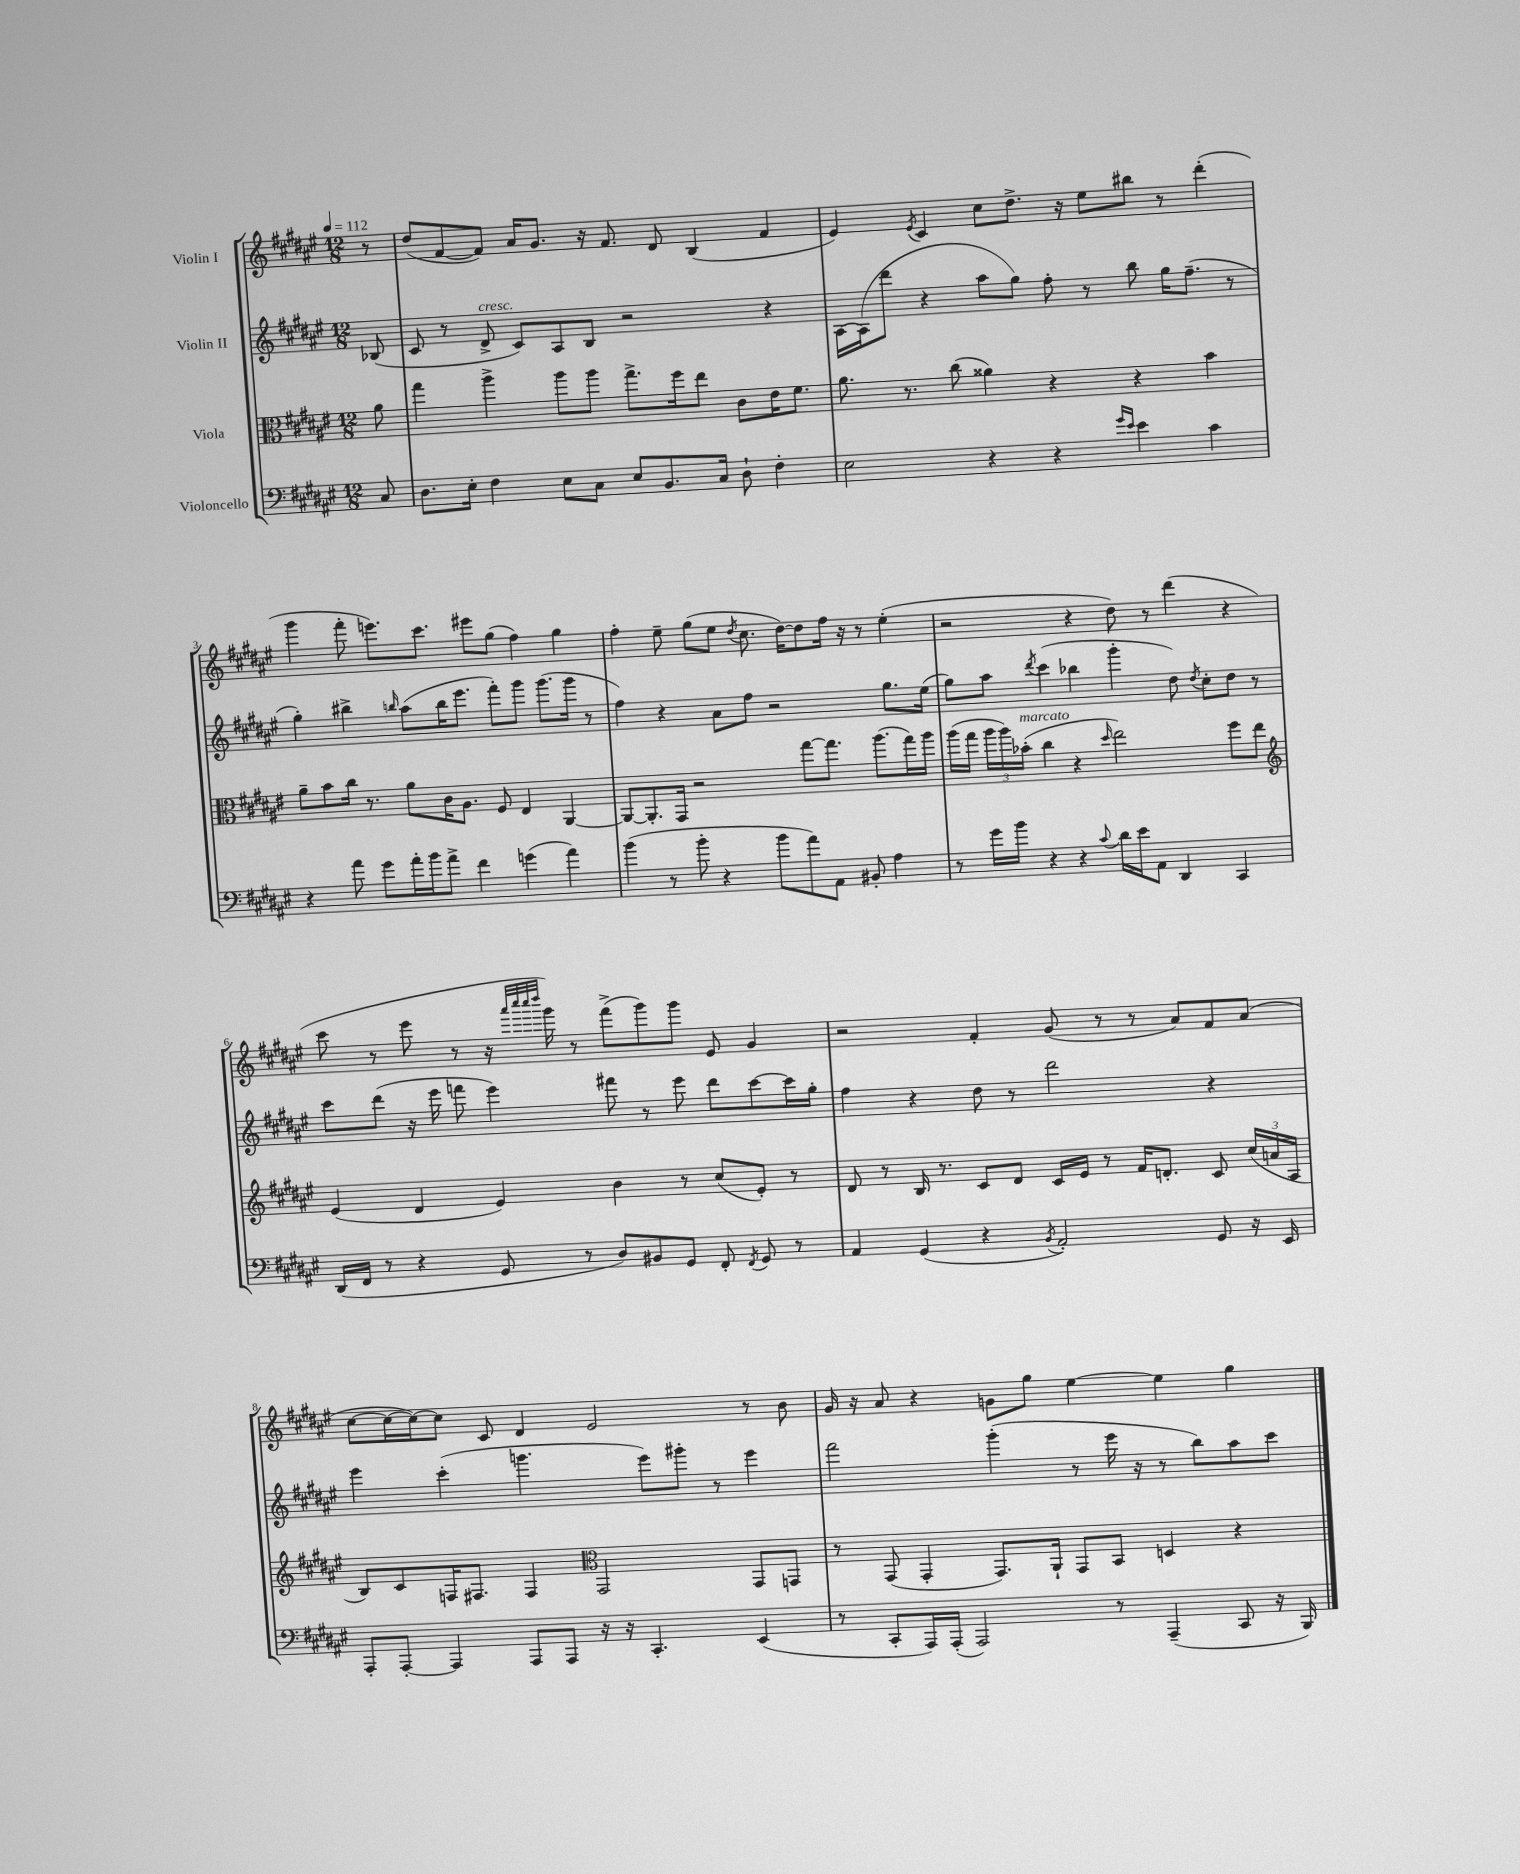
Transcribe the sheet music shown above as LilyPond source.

<<
\new StaffGroup <<
\new Staff = "s0" \with { instrumentName = "Violin I" } {
    \clef treble \key fis \major \numericTimeSignature \time 12/8 \partial 8 \tempo 4 = 112
    \autoBeamOff r8 |
    dis''8[( fis'8~ fis'8]) ais'16[ gis'8.] r16 fis'8. dis'8 b4( fis'4 |
    eis'4) \acciaccatura { eis'8 } cis'4 cis''8[ dis''8.]-> r16 eis''8[ bis''8] r8 dis'''4-.( |
    gis'''4 fis'''8-. e'''8.[) cis'''8.] eis'''8[ gis''8]( fis''4) gis''4 |
    fis''4-. eis''8-- gis''8[( eis''8] \acciaccatura { dis''8 } cis''8. dis''16[~) dis''8 fis''16] r16 r8 eis''4-.( |
    r2 r4 dis''8) r8 dis'''4( r4 |
    cis'''8 r8 eis'''8 r8 r16 \grace { ais'''32[ cis''''32 cis''''32 dis''''32] } gis'''16) r8 fis'''8[->( gis'''8) gis'''8] eis'8 gis'4 |
    r2 fis'4-. gis'8( r8 r8 ais'8[) fis'8 ais'8]( |
    cis''8[~ cis''16~ cis''16~) cis''8] cis'8 dis'4 eis'2 r8 b'8 |
    gis'16 r16 ais'8 r4 g'8[ gis''8] eis''4~ eis''4 gis''4 \bar "|." |
}
\new Staff = "s1" \with { instrumentName = "Violin II" } {
    \clef treble \key fis \major \numericTimeSignature \time 12/8 \partial 8
    \autoBeamOff bes8( |
    cis'8 r8 dis'8->^\markup { \italic "cresc." } cis'8[) ais8 b8] r2 r4 |
    ais16[~ ais16( dis'''8] r4 ais''8[ gis''8]) fis''8-. r8 b''8 gis''16[ fis''8.]--( r8 |
    gis''4-.) bis''4-> \grace { b''16 } ais''8[( b''16 eis'''8.] fis'''8[-.) gis'''8] gis'''8.[( gis'''16] r8 |
    fis''4) r4 ais'8[ fis''8] r2 gis''8.[ eis''16]( |
    gis''8[) ais''8] \acciaccatura { dis'''8 } cis'''4( bes''4 gis'''4-. dis''8) \acciaccatura { dis''8 } cis''8[-. dis''8] r8 |
    cis'''8[ dis'''8]( r16 eis'''16 f'''8 eis'''4) fis'''8 r8 eis'''8 dis'''8[ cis'''8~ cis'''16 gis''16]-. |
    fis''4 r4 dis''8 r8 dis'''2 r4 |
    eis'''4 cis'''4-.( g'''4. eis'''8[) gis'''8]-. r8 eis'''4 |
    fis'''2 gis'''4-.( r8 eis'''16 r16 r8 b''8[) ais''8 cis'''8] \bar "|." |
}
\new Staff = "s2" \with { instrumentName = "Viola" } {
    \clef alto \key fis \major \numericTimeSignature \time 12/8 \partial 8
    \autoBeamOff ais'8 |
    gis''4 ais''4-> ais''8[ ais''8] gis''8.[-> fis''16 eis''8] cis'8[ eis'16 fis'8.] |
    ais'8. r8. cis''8( aisis'4) r4 r4 b'4 |
    ais'8[-- b'8 cis''16] r8. ais'8[ cis'16 ais8.] fis8 eis4 ais,4~ |
    ais,8[~ ais,8.-. gis,16] r2 gis''8[~ gis''8.] ais''8.[( gis''16) ais''16] |
    ais''16[( gis''16] \tuplet 3/2 { ais''16[ ais''16) bes'16]-.^\markup { \italic "marcato" }( } cis''4 r4 \grace { dis''16 } eis''2) fis''8[ eis''8] |
    \clef treble eis'4( dis'4 eis'4) b'4 r8 cis''8[( eis'8]-.) r8 |
    dis'8 r8 b16 r8. cis'8[ dis'8] cis'16[ eis'16] r8 fis'16[ d'8.]-. cis'8 \tuplet 3/2 { cis''16[( a'16 ais16] } |
    b8[) cis'8 f16 fis8.] fis4 \clef alto gis,2 gis,8[ g,8] |
    r8 gis,8( gis,4-. gis,8.[) ais,16]-! gis,8[ b,8] d4 r4 \bar "|." |
}
\new Staff = "s3" \with { instrumentName = "Violoncello" } {
    \clef bass \key fis \major \numericTimeSignature \time 12/8 \partial 8
    \autoBeamOff cis8 |
    dis8.[ eis16]-. fis4 eis8[ cis8] eis8[ b,8. cis16] dis8-! fis4-. |
    eis2 r4 r4 \grace { gis'16[ eis'16] } eis'4 cis'4 |
    r4 ais'8 gis'8[ ais'16-. b'16 ais'8]-> fis'4 g'4( ais'4) |
    b'4( r8 b'8-. r4 b'8[ ais'8) ais,8] bis,8-. ais4 |
    r8 gis'16[ b'16] r4 r4 \appoggiatura { cis'8 } dis'16[ eis'16 ais,8] dis,4 cis,4 |
    dis,16[( fis,16] r8 r4 gis,8 r8 dis8[) bis,8 gis,8] fis,8-. \acciaccatura { fis,8 } gis,8 r8 |
    ais,4 gis,4( r4 \acciaccatura { b,8 } ais,2-.) gis,8 r16 eis,16 |
    ais,,8[-. ais,,8]~-. ais,,4 ais,,8[ ais,,8] r16 r16 cis,4.-. eis,4( |
    r8 cis,8[-. ais,,16) ais,,16]-.( ais,,2) r8 ais,,4--( cis,8 r16 b,,16) \bar "|." |
}
>>
>>
